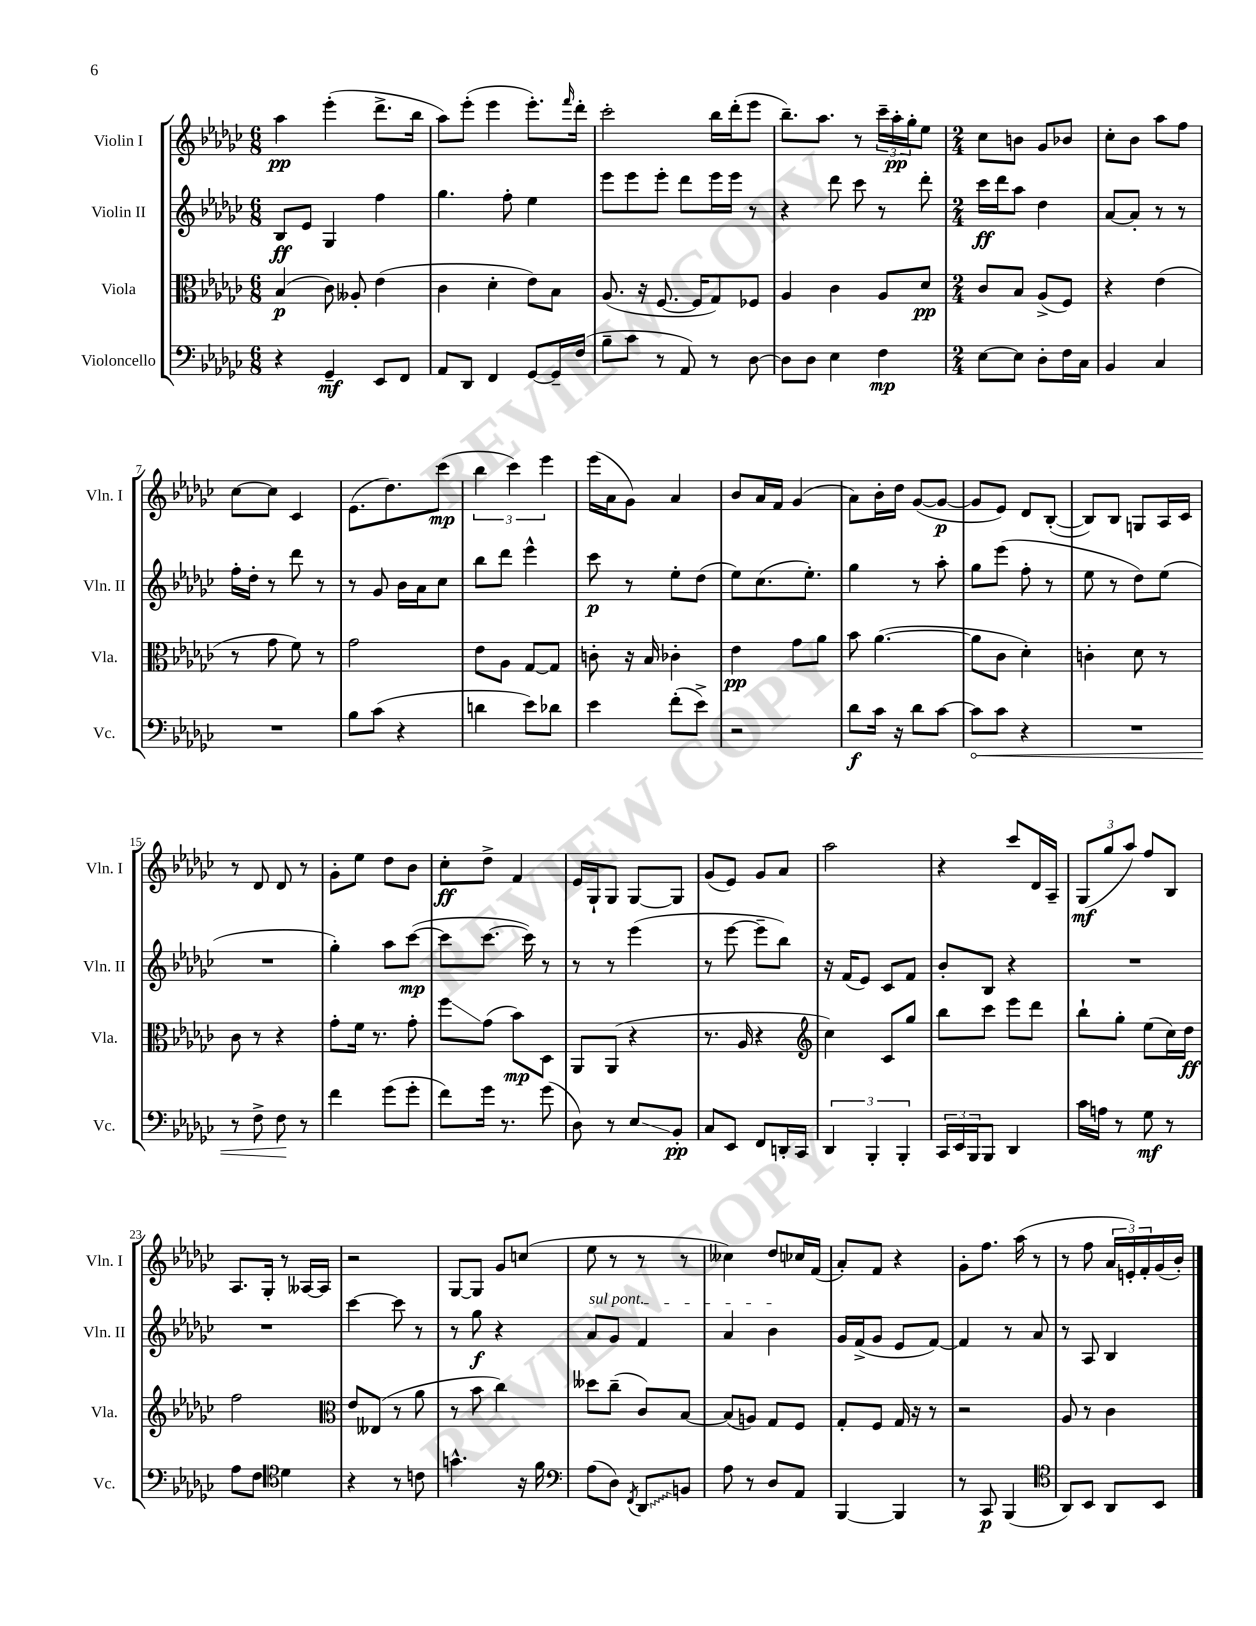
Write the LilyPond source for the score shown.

<<
\new StaffGroup <<
\new Staff = "s0" \with { instrumentName = "Violin I" shortInstrumentName = "Vln. I" } {
    \clef treble \key ges \major \numericTimeSignature \time 6/8
    aes''4\pp ees'''4-.( des'''8.-> bes''16 |
    aes''8) ees'''8-.( ees'''4 ees'''8.-.) \grace { f'''16 } des'''16-. |
    ces'''2-. bes''16 des'''16-.( ees'''8 |
    bes''8.--) aes''8. r8 \tuplet 3/2 { ces'''16-- aes''16-.\pp ges''16-. } ees''8 |
    \numericTimeSignature \time 2/4 ces''8 b'8 ges'8 bes'8 |
    ces''8-. bes'8 aes''8 f''8 |
    ces''8~ ces''8 ces'4 |
    ees'8.( des''8.) ces'''8\mp( |
    \tuplet 3/2 { bes''4 ces'''4) ees'''4 } |
    ees'''16( aes'16 ges'8) aes'4 |
    bes'8 aes'16 f'16 ges'4( |
    aes'8) bes'16-. des''16 ges'8~( ges'8~\p |
    ges'8 ees'8) des'8 bes8~-.( |
    bes8) bes8 g8 aes16 ces'16 |
    r8 des'8 des'8 r8 |
    ges'8-. ees''8 des''8 bes'8 |
    ces''8-.\ff des''8-> f'4 |
    ees'16 ges16-! ges8 ges8~ ges8 |
    ges'8( ees'8) ges'8 aes'8 |
    aes''2 |
    r4 ces'''8 des'16 aes16-- |
    \tuplet 3/2 { ges8\mf( ges''8 aes''8) } f''8 bes8 |
    aes8. ges16-. r8 aeses16~ aeses16 |
    r2 |
    ges8~ ges8 ges'8 c''8( |
    ees''8 r8 r8 r8 |
    ceses''4) des''8 ces''16 f'16( |
    aes'8-.) f'8 r4 |
    ges'8-. f''8. aes''16( r8 |
    r8 f''8 \tuplet 3/2 { aes'16 e'16-.) f'16-. } ges'16( bes'16-.) \bar "|." |
}
\new Staff = "s1" \with { instrumentName = "Violin II" shortInstrumentName = "Vln. II" } {
    \clef treble \key ges \major \numericTimeSignature \time 6/8
    bes8\ff ees'8 ges4 f''4 |
    ges''4. f''8-. ees''4 |
    ees'''8 ees'''8 ees'''8-. des'''8 ees'''16 ees'''16 r8 |
    r4 des'''8 ces'''8 r8 des'''8-. |
    \numericTimeSignature \time 2/4 ces'''16\ff des'''16 aes''8 des''4 |
    aes'8~ aes'8-. r8 r8 |
    f''16-. des''16-. r8 des'''8 r8 |
    r8 ges'8 bes'16 aes'16 ces''8 |
    bes''8 des'''8 ees'''4-^ |
    ces'''8\p r8 ees''8-. des''8( |
    ees''8) ces''8.( ees''8.-.) |
    ges''4 r8 aes''8-. |
    ges''8 ees'''8( f''8-. r8 |
    ees''8 r8 des''8) ees''8( |
    R2 |
    ges''4-.) aes''8 ces'''8~\mp( |
    ces'''8 ces'''8.~ ces'''16) r8 |
    r8 r8 ees'''4( |
    r8 ees'''8~ ees'''8-- bes''8) |
    r16 f'16( ees'8) ces'8 f'8 |
    bes'8-. bes8 r4 |
    R2 |
    R2 |
    ces'''4~ ces'''8 r8 |
    r8 ges''8\f r4 |
    \once \override TextSpanner.bound-details.left.text = \markup { \italic "sul pont." } aes'8\startTextSpan ges'8 f'4 |
    aes'4 bes'4\stopTextSpan |
    ges'16 f'16->( ges'8 ees'8 f'8~) |
    f'4 r8 aes'8 |
    r8 aes8 bes4 \bar "|." |
}
\new Staff = "s2" \with { instrumentName = "Viola" shortInstrumentName = "Vla." } {
    \clef alto \key ges \major \numericTimeSignature \time 6/8
    bes4\p( ces'8) aeses8-. ees'4( |
    ces'4 des'4-. ees'8) bes8 |
    aes8.( r16 f8.~ f16 ges8) fes8 |
    aes4 ces'4 aes8 des'8\pp |
    \numericTimeSignature \time 2/4 ces'8 bes8 aes8->( f8) |
    r4 ees'4( |
    r8 ges'8 f'8) r8 |
    ges'2 |
    ees'8 aes8 ges8~ ges8 |
    c'8-. r16 bes16 ces'4-. |
    ees'4\pp ges'8 aes'8 |
    bes'8 aes'4.~( |
    aes'8 ces'8 des'4-.) |
    c'4-. des'8 r8 |
    ces'8 r8 r4 |
    ges'8-. f'16 r8. ges'8-. |
    f''8\glissando ges'8( bes'8\mp) des8 |
    aes,8 aes,8( r4 |
    r8. aes16 r4 |
    \clef treble ces''4) ces'8 ges''8 |
    bes''8 ces'''8 ees'''8 des'''8 |
    bes''8-! ges''8-. ees''8( ces''16) des''16\ff |
    f''2 |
    \clef alto ees'8 eeses8( r8 aes'8 |
    r8 bes'8 ces''4) |
    deses''8 ces''8--( ces'8) bes8~ |
    bes8( a8) ges8 f8 |
    ges8-. f8 ges16 r16 r8 |
    r2 |
    aes8 r8 ces'4 \bar "|." |
}
\new Staff = "s3" \with { instrumentName = "Violoncello" shortInstrumentName = "Vc." } {
    \clef bass \key ges \major \numericTimeSignature \time 6/8
    r4 ges,4--\mf ees,8 f,8 |
    aes,8 des,8 f,4 ges,8~ ges,16-- f16( |
    bes8-- ces'8 r8 aes,8) r8 des8~ |
    des8 des8 ees4 f4\mp |
    \numericTimeSignature \time 2/4 ees8~ ees8 des8-. f16 ces16 |
    bes,4 ces4 |
    R2 |
    bes8 ces'8( r4 |
    d'4 ees'8) des'8 |
    ees'4 f'8-.( ees'8->) |
    r2 |
    des'8\f ces'16 r16 des'8 ces'8~ |
    \once \override Hairpin.circled-tip = ##t ces'8\< ces'8 r4 |
    R2 |
    r8 f8-> f8\! r8 |
    f'4 ges'8( ges'8-. |
    f'8) ges'16 r8. ges'8( |
    des8) r8 ees8\glissando bes,8-.\pp |
    ces8 ees,8 f,8 d,16-. ces,16 |
    \tuplet 3/2 { des,4 bes,,4-. bes,,4-. } |
    \tuplet 3/2 { ces,16 ees,16 bes,,16 } bes,,8 des,4 |
    ces'16 a16 r8 ges8\mf r8 |
    aes8 f8 \clef tenor des'4 |
    r4 r8 c'8 |
    g'4.-^ r16 f'16 |
    \clef bass aes8( des8) \acciaccatura { f,8 } \once \override Glissando.style = #'zigzag des,8\glissando b,8 |
    aes8 r8 des8 aes,8 |
    bes,,4~ bes,,4 |
    r8 ces,8\p bes,,4( |
    \clef tenor aes,8) bes,8 aes,8 bes,8 \bar "|." |
}
>>
>>
